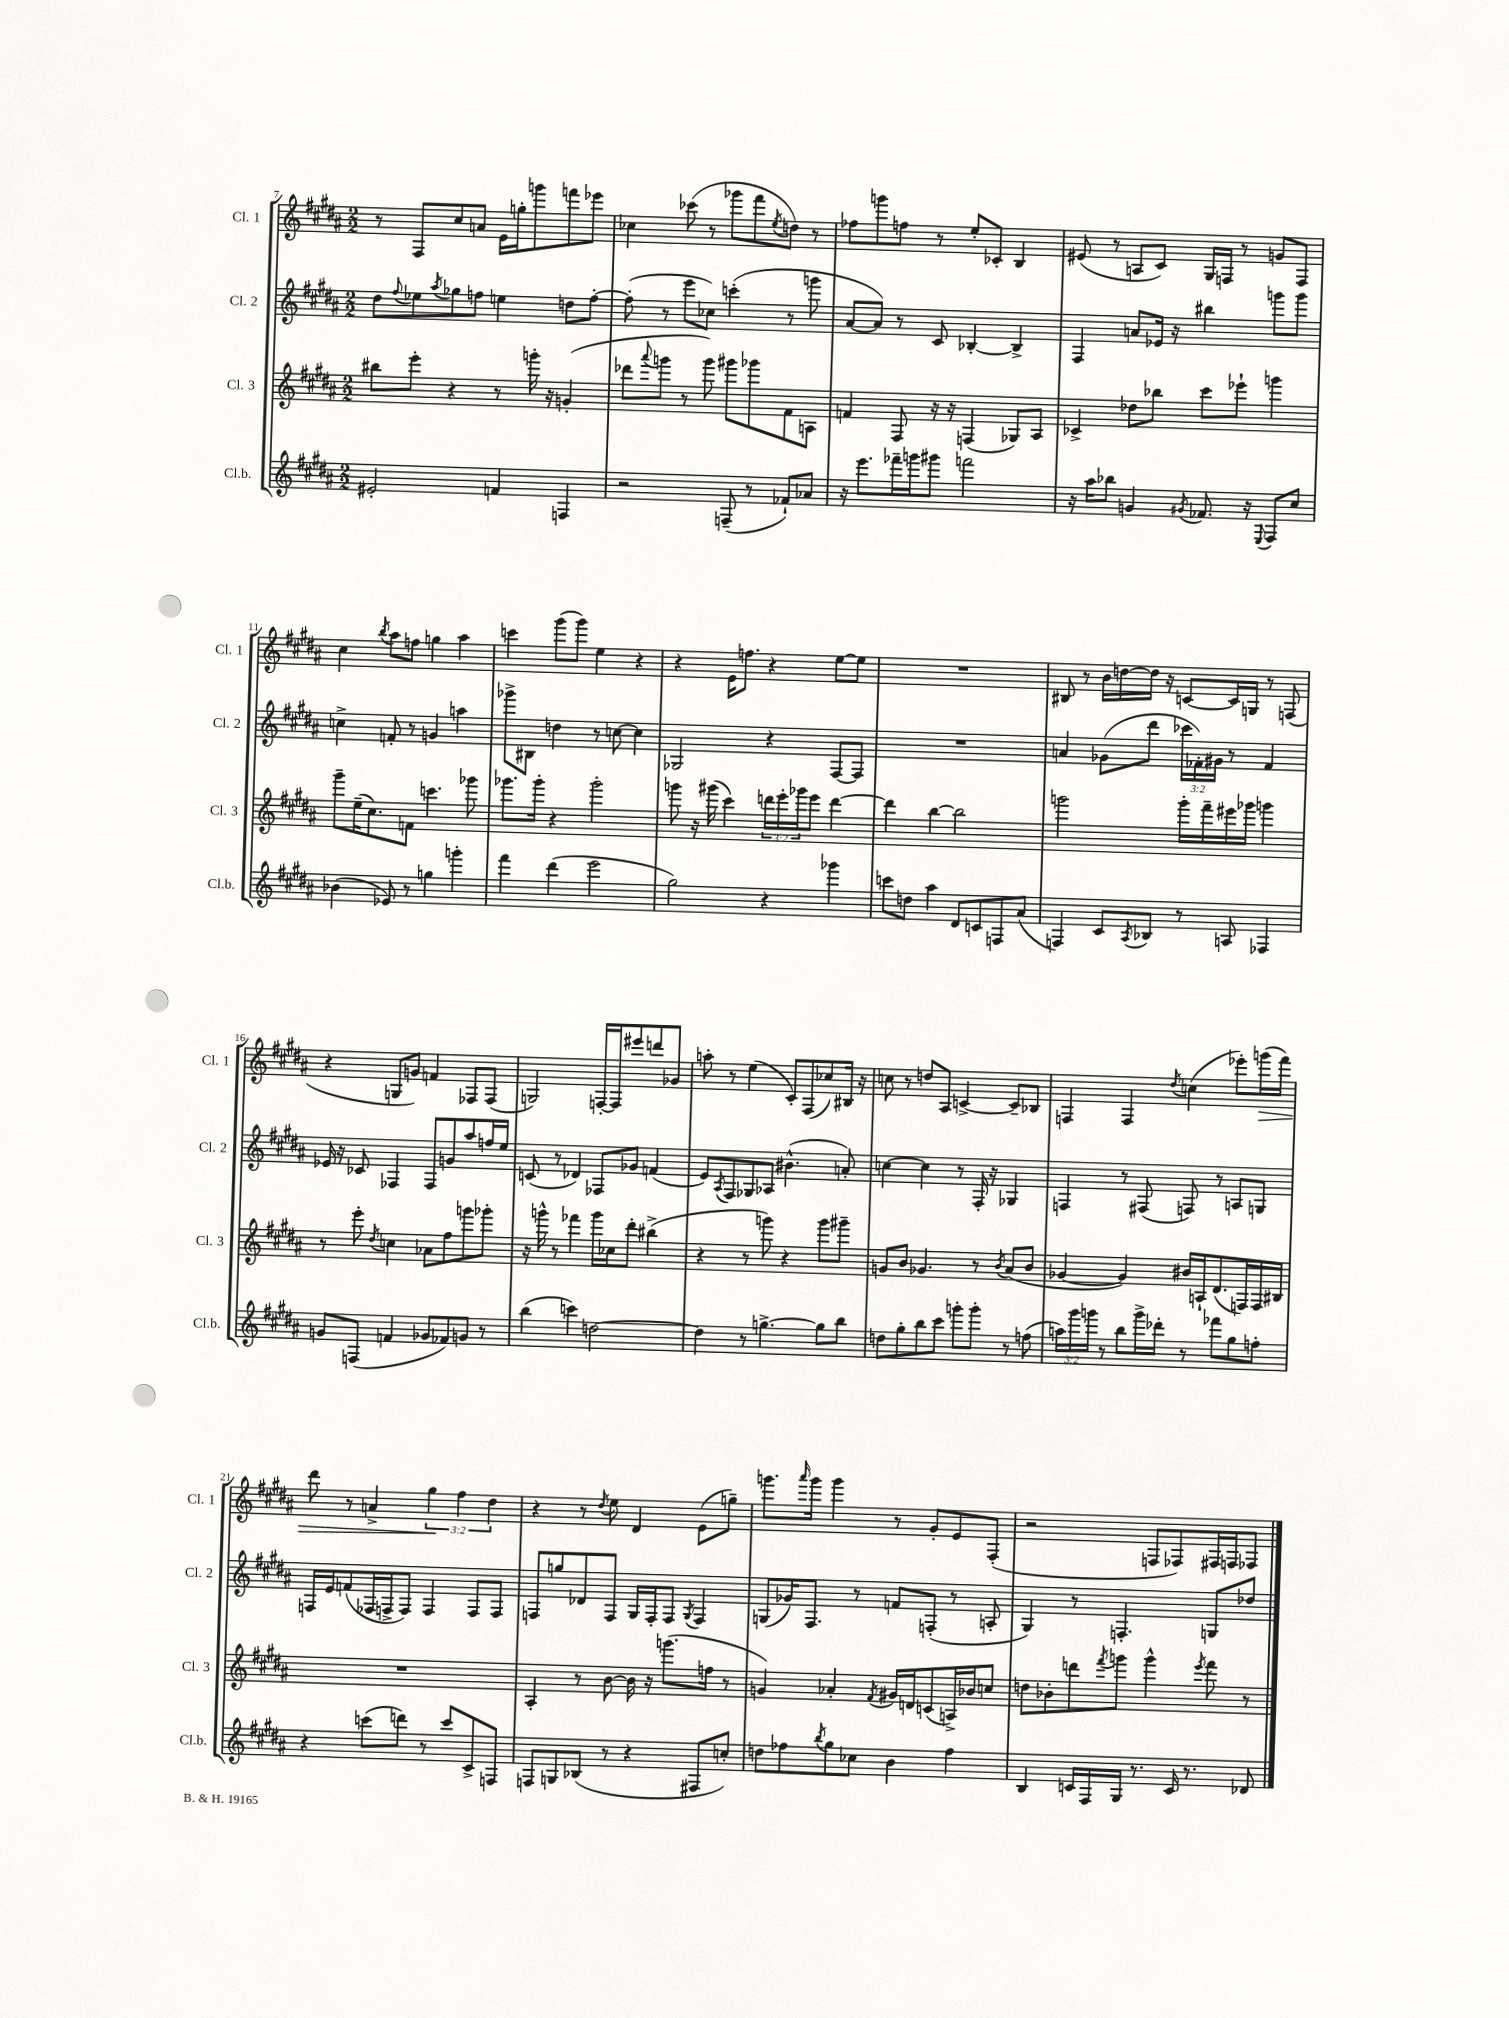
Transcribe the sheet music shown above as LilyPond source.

<<
\new StaffGroup <<
\new Staff = "s0" \with { instrumentName = "Cl. 1" shortInstrumentName = "Cl. 1" } {
    \clef treble \key b \major \numericTimeSignature \time 2/2 \override Staff.TupletNumber.text = #tuplet-number::calc-fraction-text
    r8 fis8 cis''8 a'8 e'16 g''16-. g'''8 f'''8 ees'''8 |
    ces''4 ces'''8( r8 ges'''8 fis'''8 \acciaccatura { e''8 } d''8) r8 |
    fes''8 g'''8 f''8 r8 e''8-. ces'8-. b4 |
    eis'8( r8 a8 cis'8) gis16 f16 r8 g'8 f8 |
    cis''4 \acciaccatura { b''8 } ais''8 f''8 g''4 ais''4 |
    c'''4 gis'''8( gis'''8) e''4 r4 |
    r4 e'16 f''8. r4 e''8~ e''8 |
    R1 |
    bis8 r8 b'16 d''16~ d''16 r16 c'8~ c'16 g16 r8 f8( |
    r4 g8 g'8) f'4 fes8 fes8( |
    g2) f16~-. f16 eis'''8 d'''8 ges'8 |
    a''8-. r8 e''4( cis'8-.) fis8( ces''8) bis16 r16 |
    c''8 r8 d''8 ais8 c'4~-> c'8-- bes8 |
    f4 f4 \acciaccatura { dis''8 } c''4( ees'''8-.) g'''16\>( fis'''16) |
    dis'''8 r8 a'4-> \tuplet 3/2 { gis''4\! fis''4 dis''4 } |
    r4 r8 \acciaccatura { dis''8 } e''8 dis'4 e'8( g''8--) |
    g'''8. \grace { ais'''16 } g'''16 g'''4 r8 gis'8-. e'8 fis8-.( |
    r2 f8 fes8) fis16 f16 fes8 \bar "|." |
}
\new Staff = "s1" \with { instrumentName = "Cl. 2" shortInstrumentName = "Cl. 2" } {
    \clef treble \key b \major \numericTimeSignature \time 2/2 \override Staff.TupletNumber.text = #tuplet-number::calc-fraction-text
    dis''8 \appoggiatura { fis''8 } ees''8 \acciaccatura { ais''8 } ges''8 f''8 e''4 d''8 f''8~-. |
    f''8-.( r8 e'''8 ces''8) c'''4-.( r8 g'''8 |
    ais'8~ ais'8) r8 cis'8 bes4~-. bes4-> |
    fis4 a'8 ees'16 r16 bis''4 g'''8 g'''8 |
    c''4-> f'8-. r8 g'4 a''4 |
    ges'''8-> bis8 d''4 r8 c''8~ c''4 |
    ges2 r4 fis8~ fis8 |
    R1 |
    a'4 ges'8( dis'''8 \tuplet 3/2 { ces'''16 fes'16-.) gis'16 } r8 fes'4 |
    ees'16 r16 ces'8 fes4 fes8 g'8 ais''8 f''16 e''16 |
    c'8( r8 des'4) fes8 ges'8 f'4( |
    e'8) \acciaccatura { ais8 } fis8 ges8 aes8 bis'4.-^( a'8-.) |
    c''4~ c''4 r8 fis16-. r16 ges4 |
    f4 r8 fis8( f8) r8 a8 g8 |
    f16 e'16 f'8( fes16 f16-> f8) f4 f8 f8 |
    f8 g''8 des'8 f8 gis16 f16-. f8 \acciaccatura { gis8 } f4 |
    g8( ges'16) fis8. r8 f'8 f8-.( r8 a8-. |
    gis4) r8 f4.-. g8 des''8 \bar "|." |
}
\new Staff = "s2" \with { instrumentName = "Cl. 3" shortInstrumentName = "Cl. 3" } {
    \clef treble \key b \major \numericTimeSignature \time 2/2 \override Staff.TupletNumber.text = #tuplet-number::calc-fraction-text
    bis''8 e'''8-. r4 r8 g'''16-. r16 g'4-.( |
    des'''8 \appoggiatura { ais'''8 } g'''8 r8 g'''8) gis'''8 ges'''8 fis'8 a8 |
    f'4 fis8 r16 r16 f4( ges8) ais8 |
    ces'4-> des''8 bes''8 cis'''8 ees'''8-! g'''4 |
    gis'''8-- e''16--( cis''8.) f'8 c'''4. ges'''8 |
    ges'''8. ges'''16-. r4 ges'''2-. |
    g'''8 r16 gis'''16( cis'''4) \tuplet 3/2 { d'''16 e'''16-. ges'''16 } e'''8 d'''4~ |
    d'''4 b''4~ b''2 |
    g'''2 g'''16-. fis'''16-- eis'''16 ges'''16 g'''4 |
    r8 e'''8-. \acciaccatura { dis''8 } c''4 aes'8 fis''8 g'''8 ges'''8-. |
    r16 g'''16-^ r8 fes'''4 g'''16 ces''16 dis'''8-. bis''4->( |
    r4 r8 g'''8) r4 g'''8 gis'''8-- |
    g'8 b'8 ges'4. r8 \acciaccatura { b'8 } ais'8( b'8 |
    ges'4~ ges'4) bis'16 a16-! dis'8.( f16) f16 bis16 |
    R1 |
    ais4-. r8 b'8~ b'16 r16 g'''8.( f''16 r8 |
    g'4) aes'4-. \acciaccatura { fis'8 } gis'16 d'16 c'8( a16->) bes'16 c''8 |
    d''8 bes'8-. d'''8 \acciaccatura { fis'''8 } g'''8 g'''4-^ \acciaccatura { e'''8 } fis'''8 r8 \bar "|." |
}
\new Staff = "s3" \with { instrumentName = "Cl.b." shortInstrumentName = "Cl.b." } {
    \clef treble \key b \major \numericTimeSignature \time 2/2 \override Staff.TupletNumber.text = #tuplet-number::calc-fraction-text
    eis'2-. f'4 f4 |
    r2 f8--( r8 fes'8-!) aes'8 |
    r16 e'''8. fes'''16-- g'''16 gis'''8 f'''2 |
    r16 ais''16 bes''8 g'4 \acciaccatura { gis'8 } fes'8. r16 \appoggiatura { e8 } fis8 cis''8 |
    bes'4( ees'8) r8 g''4 g'''4-. |
    fis'''4 dis'''4( e'''2 |
    gis''2) r4 ges'''4 |
    c'''8 d''8 ais''4 dis'8 c'8 f8 ais'8( |
    f4) cis'8 \acciaccatura { ais8 } bes8 r8 a8 fes4 |
    g'8 f8( f'4 ges'8 fes'8) g'8 r8 |
    b''4( c'''4) d''2~ |
    d''4 r8 g''4.~-> g''8 b''8 |
    d''8 gis''8-. b''8 cis'''8 g'''8-. g'''8-. r8 f''8( |
    \tuplet 3/2 { a''16) gis'''16 g'''16 } r8 b''8 g'''16-> des'''16-. r8 fes'''8 gis''8 f''8-. |
    r4 c'''8( d'''8) r8 c'''8 cis'8-> f8 |
    f8 g8 bes8( r8 r4 fis8 c''8-.) |
    d''8 fes''8 \acciaccatura { b''8 } gis''8 ces''8 b'4 fes''4 |
    b4 c'16 fis16 gis16 r8. c'16 r8. des'8 \bar "|." |
}
>>
>>
\layout { \context { \Score currentBarNumber = #7 } }
